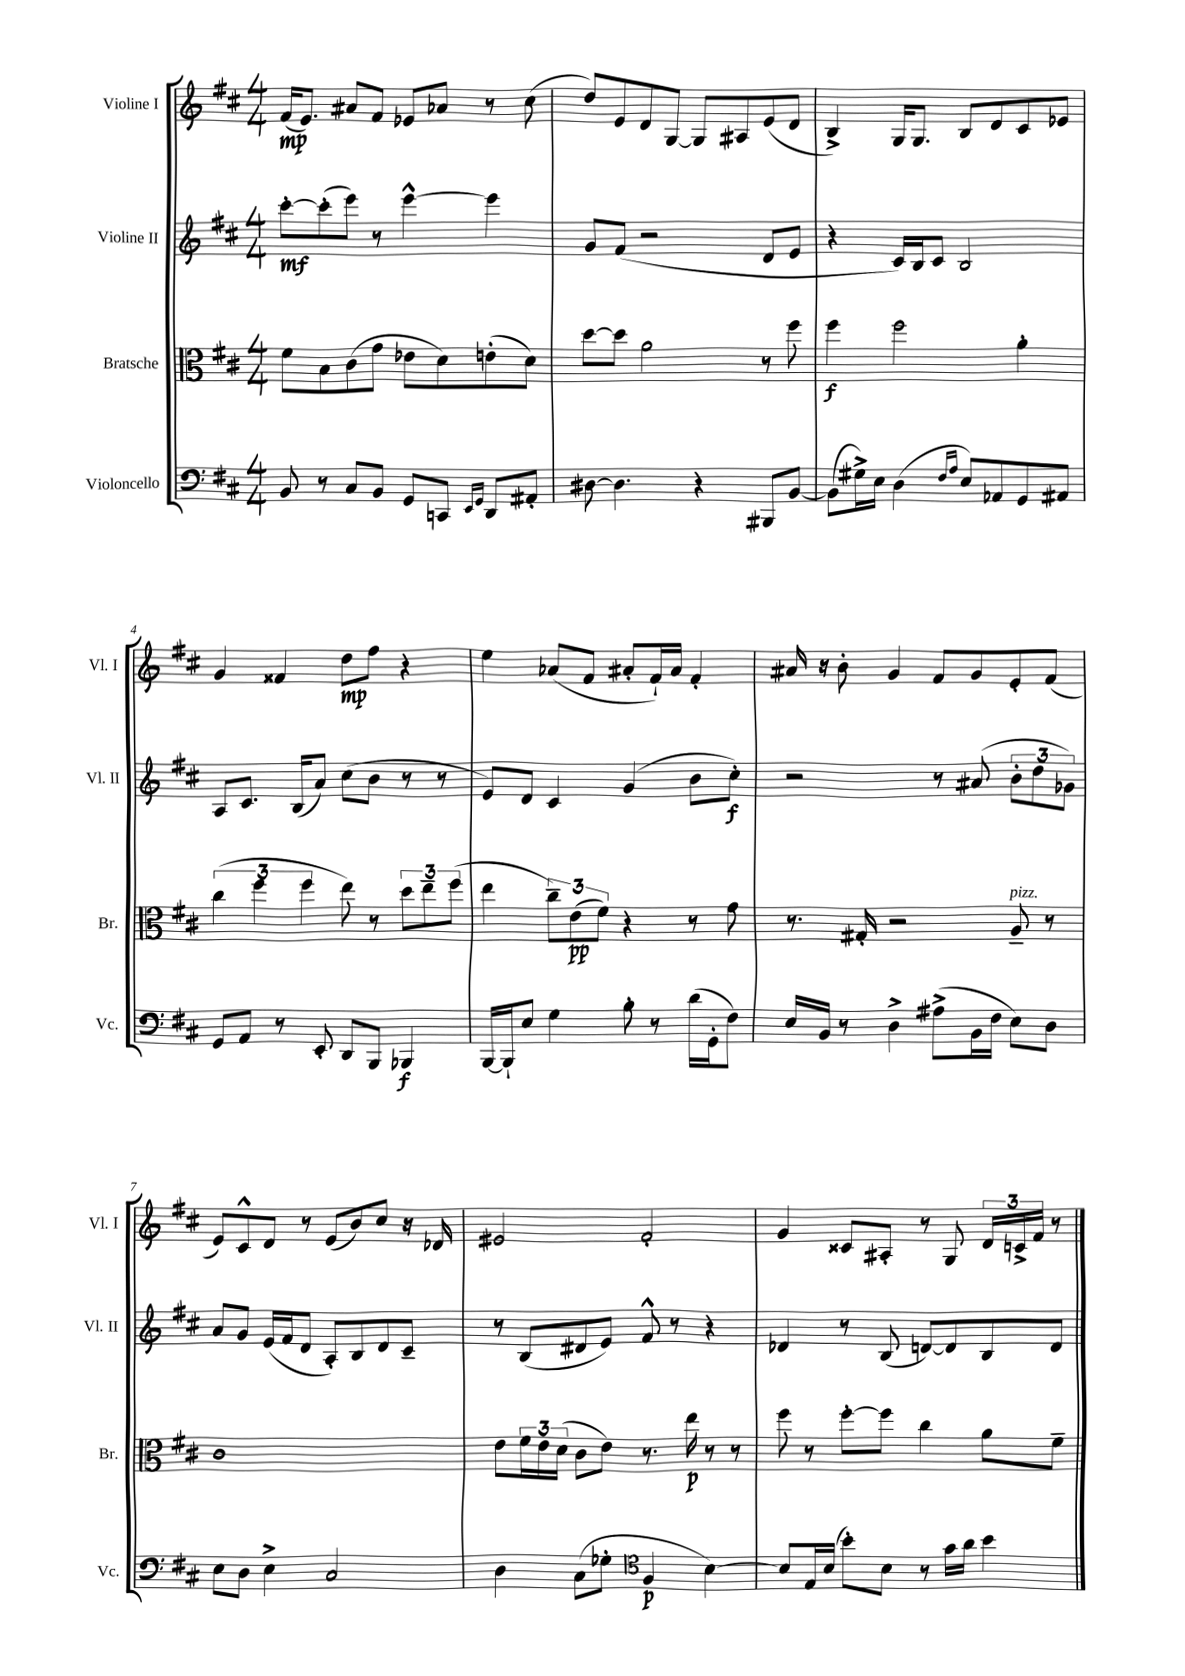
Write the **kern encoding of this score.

**kern	**kern	**kern	**kern
*staff4	*staff3	*staff2	*staff1
*clefF4	*clefC3	*clefG2	*clefG2
*k[f#c#]	*k[f#c#]	*k[f#c#]	*k[f#c#]
*M4/4	*M4/4	*M4/4	*M4/4
8BB	8f#	[8ccc#'	(16f#
.	.	.	8.e)
8r	8B	(8ccc#']	.
8C#	(8c#	8eee)	8a#
8BB	8g	8r	8f#
8GG	8e-	[4eee^^	8e-
8CC	8d)	.	8a-
16qqEE	.	.	.
16qqGG	.	.	.
8DD	(8e'	4eee]	8r
8AA#'	8d)	.	(8cc#
=	=	=	=
[8D#	[8dd	8g	8dd)
4.D#]	8dd]	(8f#	8e
.	2a	2r	8d
.	.	.	[8G
4r	.	.	8G]
.	.	.	8A#
8BBB#	8r	8d	(8e
[8BB	8ff#	8e	8d
=	=	=	=
(8BB]	4ff#	4r	4B^)
16G#^)	.	.	.
16E	.	.	.
(4D	2ff#	16c#)	16G
.	.	16B	8.G
.	.	8c#	.
16qqF#	.	.	.
16qqA	.	.	.
8E)	.	2B	8B
8AA-	.	.	8d
8GG	4a'	.	8c#
8AA#	.	.	8e-
=	=	=	=
8GG	(6cc#	8A	4g
8AA	.	8.c#	.
.	6ff#	.	.
8r	.	.	4f##
.	.	(16B	.
.	6ff#	.	.
8EE'	.	8a)	.
8DD	8ee)	(8cc#	8dd
8BBB	8r	8b	8ff#
4BBB-	12dd	8r	4r
.	12ee~	.	.
.	.	8r	.
.	(12ff#	.	.
=	=	=	=
[16BBB	4ee	8e)	4ee
16BBB`]	.	.	.
8E	.	8d	.
4G	12cc#~)	4c#	(8a-
.	(12e	.	.
.	.	.	8f#
.	12f#)	.	.
8B'	4r	(4g	8a#'
8r	.	.	16f#`)
.	.	.	16a#
(16d	8r	8b	4f#'
16GG'	.	.	.
8F#)	8g	8cc#')	.
=	=	=	=
16E	8.r	2r	16a#
16BB	.	.	16r
8r	.	.	8b'
.	16G#'	.	.
4D^	2r	.	4g
(8A#^	.	8r	8f#
16BB	.	(8a#	8g
16F#	.	.	.
8E)	8A~	12b'	8e'
.	.	12dd	.
8D	8r	.	(8f#
.	.	12g-)	.
=	=	=	=
8E	1c#	8a	8e)
8D	.	8g	8c#^^
4E^	.	(16e	8d
.	.	16f#	.
.	.	8d	8r
2C#	.	8A')	(8e
.	.	8B	8b)
.	.	8d	8cc#
.	.	8c#~	16r
.	.	.	16d-
=	=	=	=
4D	8e	8r	2e#
.	24f#	(8B	.
.	24e	.	.
.	(24d	.	.
(8C#	8c#	8d#	.
8G-'	8e)	8e)	.
*clefC4	*	*	*
4F#	8.r	8f#^^	2f#'
.	.	8r	.
.	16ee	.	.
[4B)	8r	4r	.
.	8r	.	.
=	=	=	=
8B]	8ff#	4d-	4g
16E	8r	.	.
(16B	.	.	.
8b')	[8ff#'	8r	8c##
8B	8ff#]	(8B	8A#'
8r	4cc#	[8d)	8r
16g	.	8d]	8G
16a	.	.	.
4b	8a	8B	24d
.	.	.	24c^
.	.	.	24f#
.	8f#~	8d	8r
==	==	==	==
*-	*-	*-	*-
